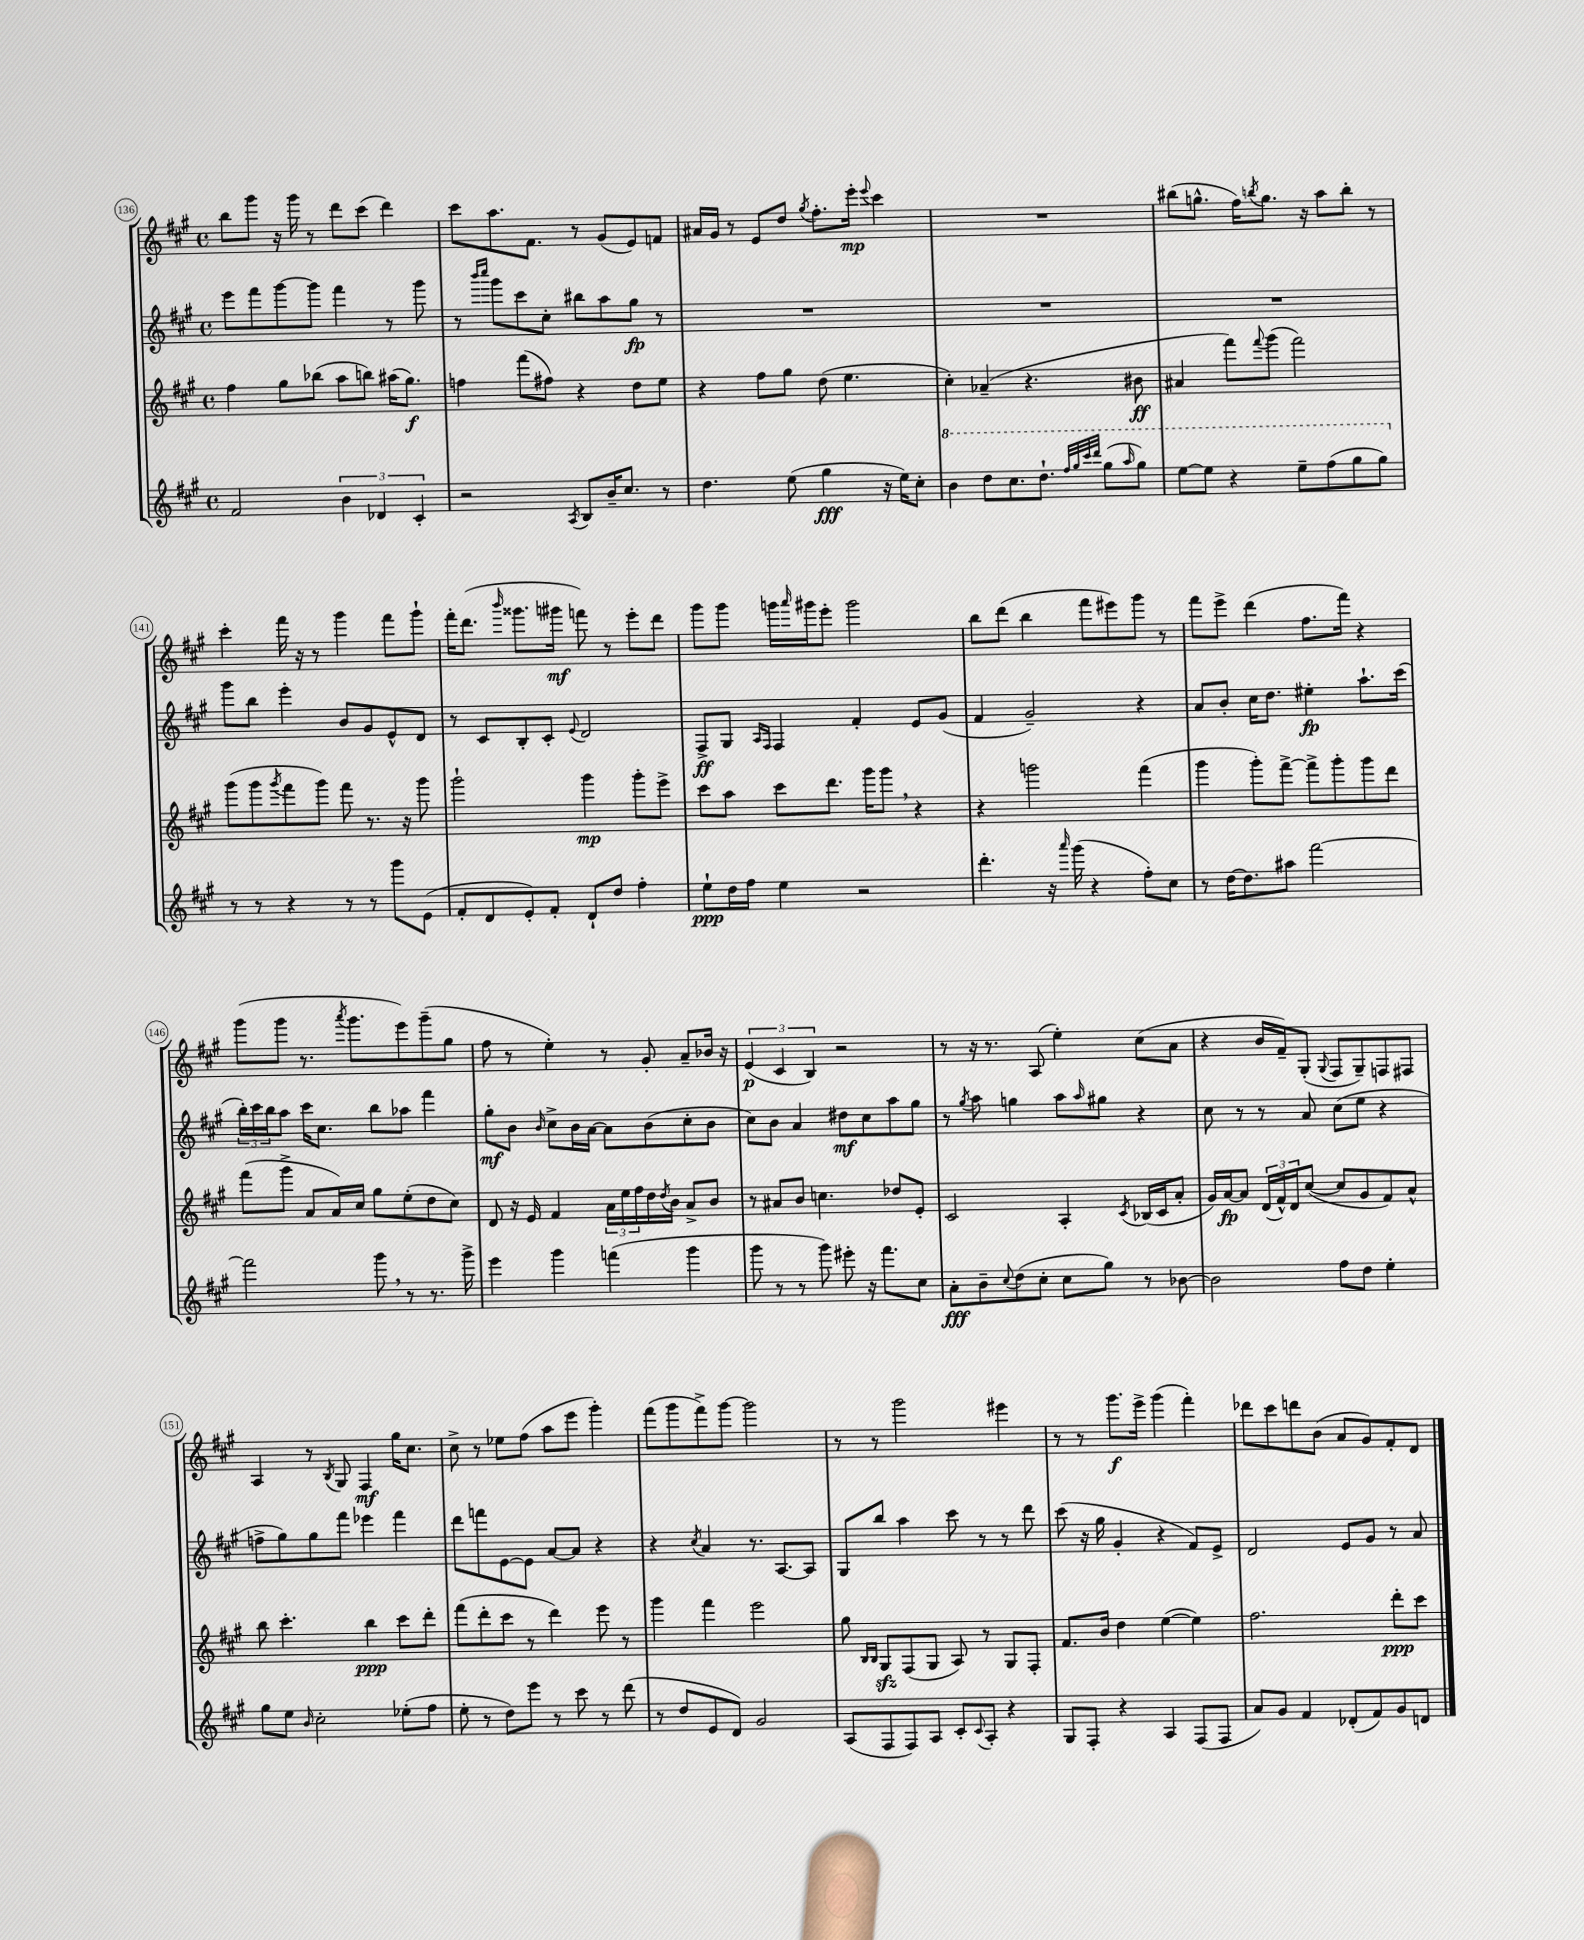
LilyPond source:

<<
\new StaffGroup <<
\new Staff = "s0" {
    \clef treble \key a \major \defaultTimeSignature \time 4/4
    b''8 gis'''8 r16 gis'''16 r8 d'''8 cis'''8( d'''4) |
    cis'''8 a''8. fis'8. r8 gis'8( e'8) f'8 |
    ais'16 gis'16 r8 e'8 d''8 \acciaccatura { gis''8 } fis''8.-. e'''16-.\mp \appoggiatura { e'''8 } cis'''4 |
    R1 |
    bis''8( g''8.-^ fis''16) \acciaccatura { b''8 } g''8. r16 a''8 b''8-. r8 |
    cis'''4-. fis'''16 r16 r8 gis'''4 fis'''8 gis'''8-! |
    fis'''16-. d'''8.( \grace { b'''16 } gisis'''8. gis'''16\mf f'''8) r8 e'''8-. d'''8 |
    gis'''8 gis'''8 g'''16 \grace { a'''16 } gis'''16 e'''8-. gis'''2 |
    b''8 d'''8( b''4 fis'''8 eis'''8) gis'''8 r8 |
    fis'''8 e'''8-> d'''4( fis''8. fis'''16) r4 |
    gis'''8( gis'''8 r8. \acciaccatura { a'''8 } gis'''8. e'''8) gis'''8--( gis''8 |
    fis''8 r8 e''4-.) r8 gis'8-. a'8-- bes'16 r16 |
    \tuplet 3/2 { e'4\p( cis'4 b4) } r2 |
    r8 r16 r8. a8( e''4-.) cis''8( a'8 |
    r4 b'16 fis'16--) gis8-.( \appoggiatura { gis8 } fis8 gis8--) f8 fis8 |
    a4 r8 \acciaccatura { b8 } gis8 fis4\mf gis''16 cis''8. |
    cis''8-> r8 ees''8 fis''8( a''8 e'''8 gis'''4-.) |
    fis'''8( gis'''8 fis'''8->) gis'''8~ gis'''2 |
    r8 r8 gis'''2 eis'''4 |
    r8 r8 gis'''8.\f e'''16-> gis'''4( fis'''4-.) |
    des'''8 cis'''8 d'''8 b'8( a'8 gis'8) fis'8-. d'8 \bar "|." |
}
\new Staff = "s1" {
    \clef treble \key a \major \defaultTimeSignature \time 4/4
    e'''8 fis'''8 gis'''8~ gis'''8 fis'''4 r8 gis'''8 |
    r8 \grace { b'''16 cis''''16 } gis'''8 cis'''8 cis''8-. bis''8 a''8 gis''8\fp r8 |
    R1 |
    R1 |
    R1 |
    gis'''8 b''8 e'''4-. b'8 gis'8 e'8-^ d'8 |
    r8 cis'8 b8-. cis'8-. \appoggiatura { e'8 } d'2 |
    fis8->\ff gis8 \grace { a16 fis16 } fis4 fis'4-. e'8 gis'8( |
    fis'4 gis'2--) r4 |
    a'8 b'8-. cis''16 d''8. eis''4-.\fp a''8.-! cis'''16( |
    \tuplet 3/2 { b''16-.) cis'''16 b''16 } a''8 cis'''16 cis''8. b''8 aes''8 fis'''4 |
    gis''8-.\mf b'8 \grace { b'16 } cis''8-> b'16 a'16~ a'8 b'8( cis''8-. b'8 |
    cis''8) b'8 a'4 dis''8\mf cis''8 a''8 gis''8 |
    r8 \acciaccatura { gis''8 } a''8 g''4 a''8 \grace { a''16 } gis''8 r4 |
    cis''8 r8 r8 a'8 cis''8( e''8 r4 |
    f''8-> gis''8) gis''8 fis'''8 ees'''4 fis'''4 |
    d'''8 f'''8 e'8~ e'8 a'8~ a'8 r4 |
    r4 \acciaccatura { cis''8 } a'4 r8. a8.~ a8 |
    gis8 b''8 a''4 cis'''8 r8 r8 d'''8 |
    cis'''8( r16 gis''16 gis'4-. r4 fis'8) e'8-> |
    d'2 e'8 gis'8 r8 a'8 \bar "|." |
}
\new Staff = "s2" {
    \clef treble \key a \major \defaultTimeSignature \time 4/4
    fis''4 gis''8 bes''8( a''8 b''8) ais''16( gis''8.\f) |
    f''4 fis'''8( fis''8) r4 d''8 e''8 |
    r4 fis''8 gis''8 d''8( e''4. |
    cis''4-.) aes'4--( r4. bis'8\ff |
    ais'4 fis'''8) \appoggiatura { fis'''8 } gis'''8( fis'''2) |
    gis'''8( gis'''8 \acciaccatura { gis'''8 } fis'''8 gis'''8) fis'''8 r8. r16 gis'''8 |
    gis'''2-! gis'''4\mp gis'''8-. e'''8-> |
    cis'''8 a''8 cis'''8 d'''8. gis'''16 gis'''8 \breathe r4 |
    r4 g'''2 fis'''4( |
    gis'''4 gis'''8-.) fis'''8~-> fis'''8-> gis'''8-. gis'''8 d'''8 |
    fis'''8( gis'''8-> a'8 a'16) cis''16 gis''8 e''8-.( d''8 cis''8) |
    d'8 r16 e'16 fis'4 \tuplet 3/2 { a'16 e''16 fis''16 } d''16 \acciaccatura { d''8 } b'16 a'8-> b'8 |
    r8 ais'8 b'8 c''4. des''8 e'8-. |
    cis'2 a4-. \acciaccatura { cis'8 } bes16( cis'16 a'8-. |
    gis'16) a'16~\fp a'8 \tuplet 3/2 { d'16( fis'16-^) d'16 } cis''8~( cis''8 gis'8 fis'8) a'8-^ |
    b''8 cis'''4.-. b''4\ppp cis'''8 d'''8-. |
    fis'''8( d'''8-. cis'''8 r8 d'''4) e'''8 r8 |
    gis'''4 fis'''4 e'''2 |
    gis''8 \grace { b16 b16 } gis8\sfz fis8( gis8 a8) r8 gis8 fis8-. |
    fis'8. b'16 d''4 e''4~( e''4) |
    fis''2. d'''8-.\ppp cis'''8 \bar "|." |
}
\new Staff = "s3" {
    \clef treble \key a \major \defaultTimeSignature \time 4/4
    fis'2 \tuplet 3/2 { b'4 des'4 cis'4-. } |
    r2 \acciaccatura { a8 } b8 b'16-- cis''8. r8 |
    d''4. e''8( gis''4\fff r16 e''16) cis''8-. |
    \ottava #1 b''4 d'''8 cis'''8. d'''8.-! \grace { fis'''32 gis'''32 cis''''32 d''''32 } gis'''8( \grace { a'''16 } gis'''8) |
    e'''8~ e'''8 r4 e'''8-- fis'''8( gis'''8 gis'''8) \ottava #0 |
    r8 r8 r4 r8 r8 gis'''8 e'8( |
    fis'8-. d'8 e'8-.) fis'8-. d'8-! d''8 fis''4-. |
    e''8-!\ppp d''16 fis''16 e''4 r2 |
    d'''4.-. r16 \grace { a'''16 } gis'''16( r4 fis''8-.) cis''8 |
    r8 d''16~ d''8. ais''8 fis'''2~ |
    fis'''2 gis'''8 \breathe r8 r8. gis'''16-> |
    e'''4 gis'''4 f'''4( gis'''4 |
    gis'''8 r8 r8 gis'''8) eis'''8-. r16 fis'''8. cis''8 |
    a'8-.\fff b'8-- \appoggiatura { cis''8 } d''8( cis''8-. cis''8 gis''8) r8 bes'8~ |
    bes'2 fis''8 d''8 e''4-. |
    gis''8 e''8 \grace { b'16 } cis''2-. ees''8-.( fis''8 |
    e''8-. r8 d''8) e'''8 r8 cis'''8 r8 d'''8( |
    r8 d''8 e'8 d'8) gis'2 |
    a8( fis8 fis8) a8 cis'8-. \appoggiatura { cis'8 } a8-. r4 |
    gis8 fis8-. r4 a4 fis8( fis8 |
    a'8) gis'8 fis'4 des'8-.( fis'8) gis'8 d'8 \bar "|." |
}
>>
>>
\layout { \context { \Score currentBarNumber = #136 \override BarNumber.stencil = #(make-stencil-circler 0.1 0.3 ly:text-interface::print) } }
